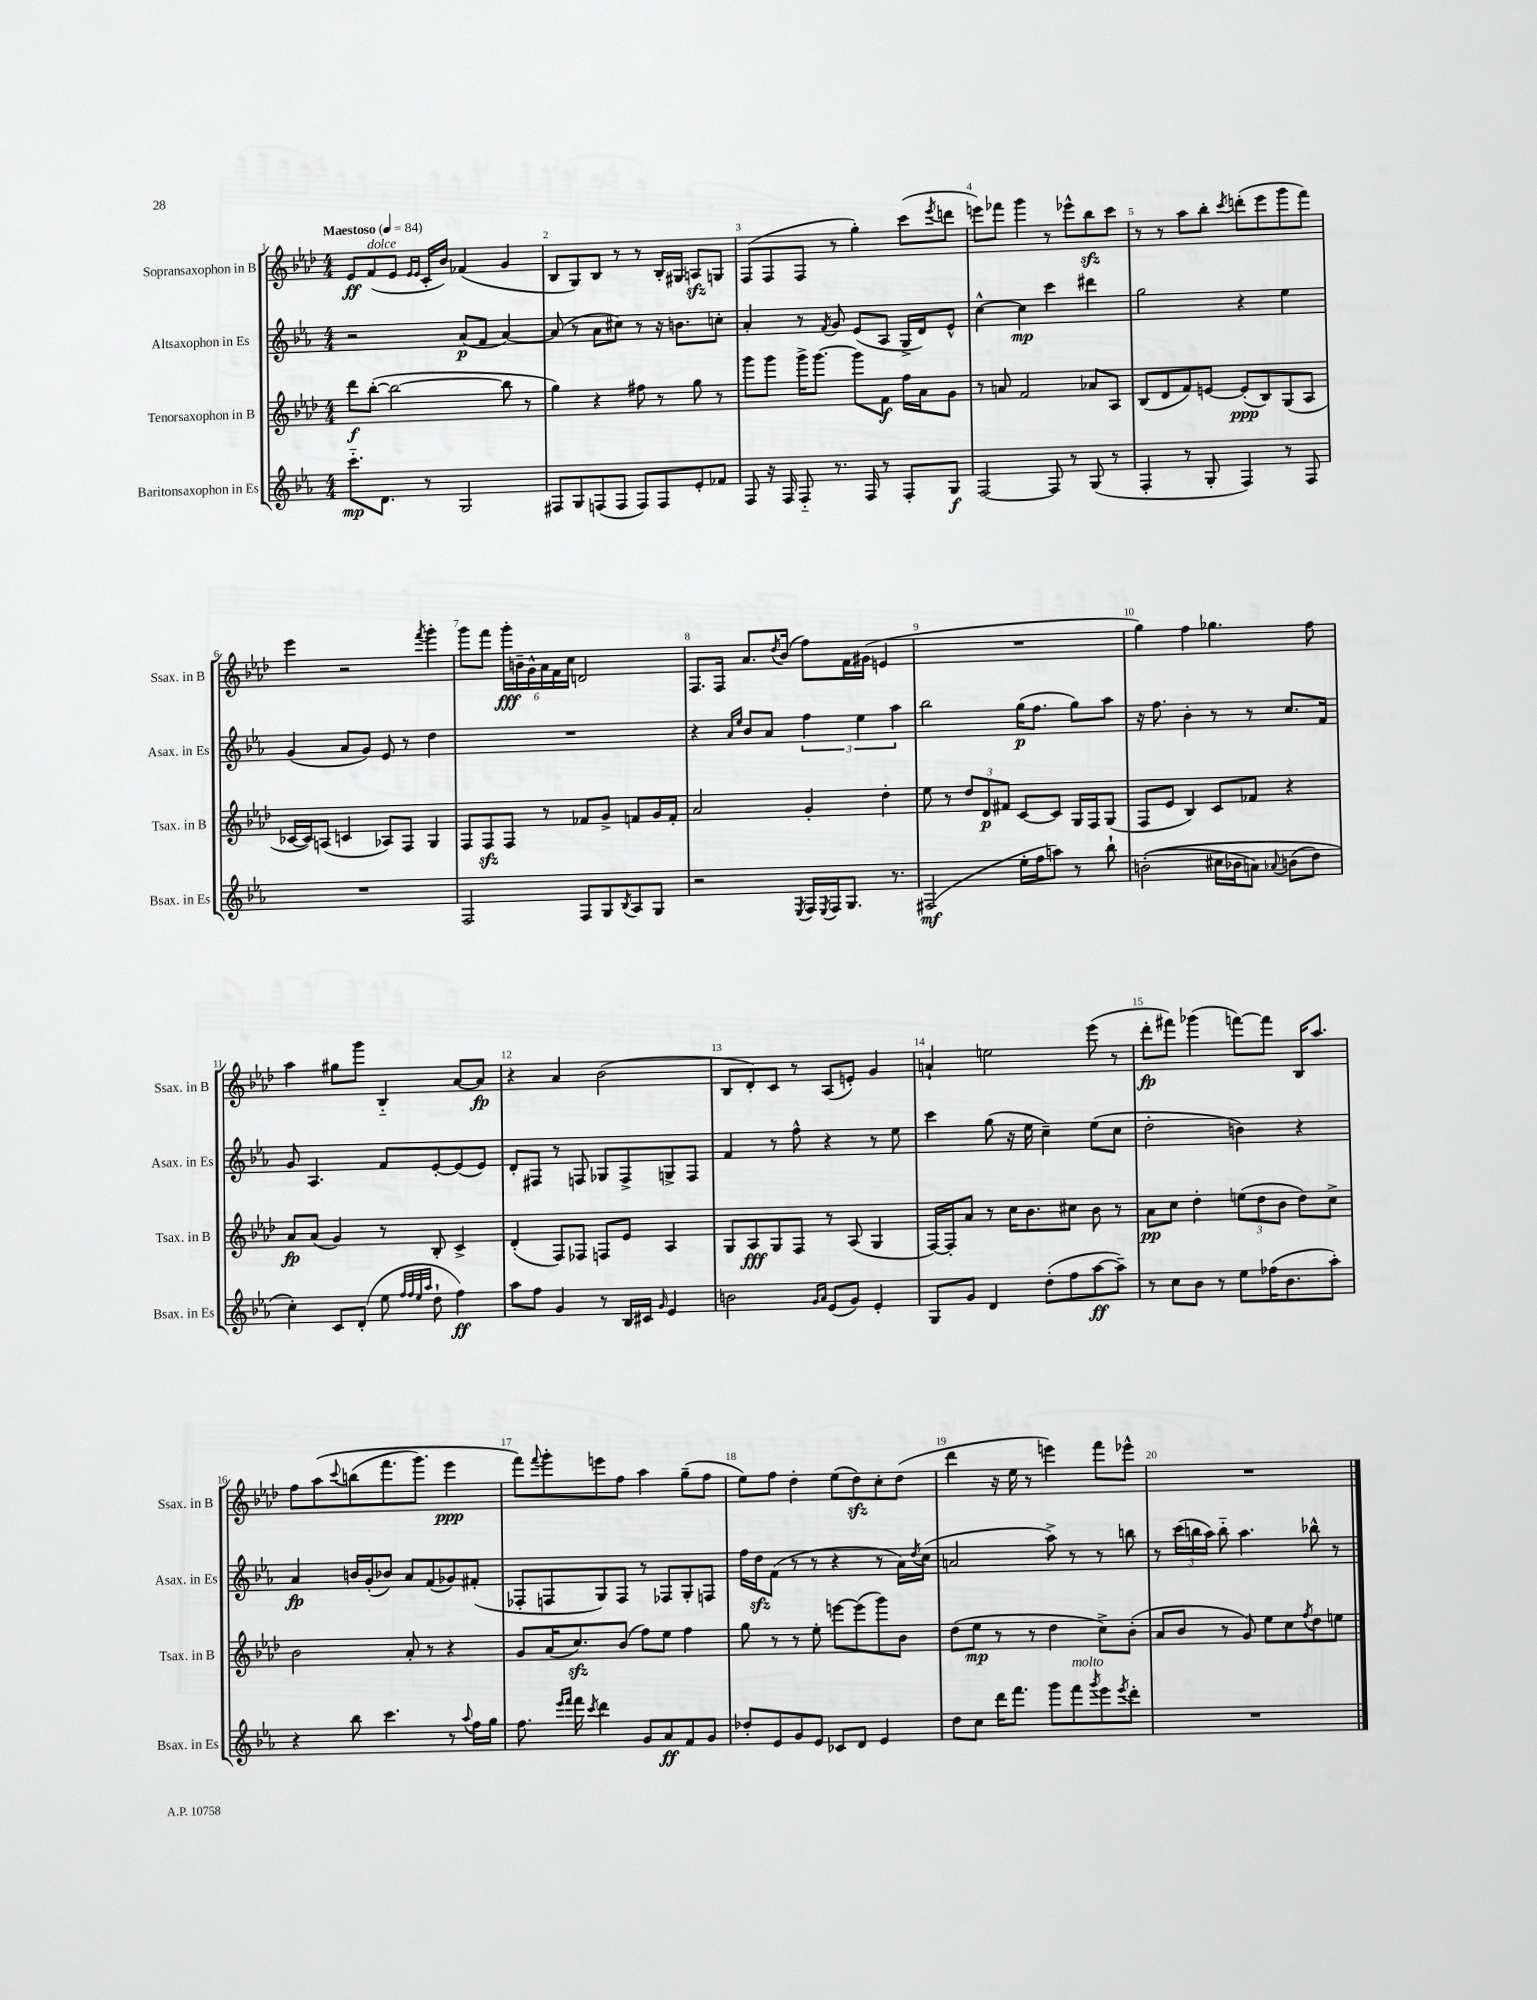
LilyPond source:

<<
\new StaffGroup <<
\new Staff = "s0" \with { instrumentName = "Sopransaxophon in B" shortInstrumentName = "Ssax. in B" } {
    \clef treble \key aes \major \numericTimeSignature \time 4/4 \tempo "Maestoso" 4 = 84
    ees'8\ff f'8^\markup { \italic "dolce" }( ees'8 \grace { ees'16 ees'16 } c'16-. bes'16) fes'4( g'4 |
    bes8 g8) bes8 r8 r8 bes16-. gis16 a8\sfz g8 |
    f8( f8 f8 r8 g''4-.) c'''8( \acciaccatura { ees'''8 } d'''8 |
    e'''8) fes'''8 g'''4 r8 ees'''8-^ bes''8\sfz c'''8 |
    r8 r8 aes''8 bes''8-. \acciaccatura { c'''8 } d'''8-.( ees'''8 g'''8 f'''8) |
    ees'''4 r2 \acciaccatura { f'''8 } g'''4-. |
    g'''8 f'''8 \tuplet 6/4 { g'''16-.\fff b'16-- g'16-^ aes'16 f'16 c''16 } d'2 |
    f8. f16 aes'8. \acciaccatura { des''8 } bes'16( f''8) f'16 gis'16( e'4 |
    R1 |
    g''4) f''4 ges''4. f''8 |
    aes''4 gis''8 g'''8 bes4-_ aes'8~ aes'8\fp |
    r4 aes'4 bes'2( |
    bes8 des'8-.) c'8 r8 aes8( e'8-.) g'4 |
    a'4-! e''2 ees'''8( r8 |
    des'''8-.\fp fis'''8) ges'''4( f'''8~) f'''8 bes16 aes''8. |
    f''8 aes''8\( \appoggiatura { c'''8 } b''8( f'''8. g'''8.) ees'''4\ppp |
    f'''8\) \appoggiatura { f'''8 } g'''8-. e'''8 f''8 aes''4 g''8--( f''8 |
    ees''8) f''8 des''4-. ees''8( des''8\sfz) c''8-. des''8( |
    des'''4 r16 ees''16 r8 e'''4) f'''8 ees'''8-^ |
    R1 \bar "|." |
}
\new Staff = "s1" \with { instrumentName = "Altsaxophon in Es" shortInstrumentName = "Asax. in Es" } {
    \clef treble \key ees \major \numericTimeSignature \time 4/4
    r2 aes'8\p( f'8 aes'4~) |
    aes'8( r8 aes'8 cis''8) r8 r16 b'8. c''8-. |
    aes'4-. r8 \acciaccatura { f'8 } g'8 ees'8( aes8 g16-> d'16) ees'8-^ |
    c''4~-^ c''4\mp c'''4 dis'''4 |
    g''2 r4 ees''4 |
    g'4( aes'8 g'8) ees'8 r8 d''4 |
    R1 |
    r4 \grace { aes'16 ees''16 } bes'8 aes'8 \tuplet 3/2 { f''4 ees''4 aes''4 } |
    bes''2 g''16\p( f''8. g''8) aes''8 |
    r16 f''8. bes'4-. r8 r8 c''8. f'16 |
    g'8 aes4. f'8 ees'8~-. ees'8( ees'8) |
    d'8-. fis8 r8 f8 ges8 f8-> g8-> f8 |
    f'4 r8 f''8-^ r4 r8 ees''8 |
    c'''4 g''8( r16 ees''16 c''4--) ees''8( c''8 |
    d''2-. b'4) r4 |
    aes'4\fp b'16 g'16-.( bes'8) aes'8 f'8( ges'8) fis'8-.( |
    fes8-. f8 g8) f8 r8 fes8 g8-. f8 |
    f''16 d''16\sfz f'8( r8 r8 r4 r8 aes'16) \acciaccatura { d''8 } c''16( |
    a'2 aes''8->) r8 r8 b''8 |
    r8 \tuplet 3/2 { c'''16( b''16 aes''16) } b''8-_ aes''4. bes''8-^ r8 \bar "|." |
}
\new Staff = "s2" \with { instrumentName = "Tenorsaxophon in B" shortInstrumentName = "Tsax. in B" } {
    \clef treble \key aes \major \numericTimeSignature \time 4/4
    des'''8\f bes''8~-.( bes''2~ bes''8 r8 |
    g''4) r4 fis''8 r8 g''8 r8 |
    g'''8 g'''8 g'''16-> g'''8.~ g'''8 f'8\f f''16 aes'16 g'8 |
    r8 a'8 f'2 aes'8 aes8 |
    bes8( des'8 f'8) e'8~ e'8-.\ppp( bes8) g8( aes8 |
    ces'16~ ces'16) a8( c'4 aes8) f8 g4 |
    f8 f8\sfz f8 r8 fes'8 g'8-> f'8 g'16 f'16-. |
    aes'2 g'4-. des''4-. |
    ees''8 r8 \tuplet 3/2 { des''8 des'8\p fis'8 } c'8~ c'8 g16 f16 g8( |
    f8 ees'8 bes4) c'8 fes'8 r4 |
    aes'8\fp aes'8( g'4) r8 bes8-. c'4-> |
    des'4-.( f8) fes8 f8 ees'8 aes4 |
    g8 aes8\fff g8 f8 r8 aes8( g4 |
    f16~) f16-. aes'8 r8 c''16 bes'8. cis''8 bes'8 r8 |
    aes'8\pp c''8 des''4-. \tuplet 3/2 { e''8( des''8 bes'8 } des''8) c''8-> |
    bes'2 aes'8-. r8 r4 |
    g'8 aes'16( c''8.\sfz) bes'8( f''8) ees''8 f''4 |
    g''8 r8 r8 ees''8-. e'''8~ e'''8( g'''8) bes'8 |
    des''8( ees''8\mp r8 r8 des''4 c''8->) bes'8-.( |
    aes'8 bes'8 r8 g'8) ees''8 c''8 \acciaccatura { f''8 } des''8 e''8 \bar "|." |
}
\new Staff = "s3" \with { instrumentName = "Baritonsaxophon in Es" shortInstrumentName = "Bsax. in Es" } {
    \clef treble \key ees \major \numericTimeSignature \time 4/4
    c'''8.-_\mp d'8. r8 g2 |
    fis8 g8 f8( f8 f8) f8 ees'8-. fes'8 |
    f8 r16 f16 f8-_ r8. f16 r8 f8-. g8\f |
    f2~ f8 r8 g8( r8 |
    f4-. r8 g8-. f4) r8 f8 |
    R1 |
    f2 f8 g8 \acciaccatura { bes8 } aes8 g8 |
    r2 \acciaccatura { ees8 } f16 \acciaccatura { ees8 } f16 g8. r8. |
    fis2\mf( ees''16-. f''16 a''8) r8 bes''8-! |
    b'2-.(\( cis''16 bes'16 a'8) \appoggiatura { aes'8 } b'8( d''8) |
    c''4-.\) c'8 d'8-.( ees''8 \grace { f''32 f''32 ees''32 aes''32 } d''8-! f''4\ff) |
    aes''8 f''8 g'4 r8 bes16 cis'16 \grace { g'16 } ees'4 |
    b'2 \grace { g'16 aes'16 } ees'8( g'8) ees'4-. |
    g8 g'8 d'4 d''8-.( f''8 aes''8~\ff aes''8--) |
    r8 c''8 bes'8 r8 ees''8 fes''16( bes'8. aes''8-.) |
    r4 bes''8 c'''4. r8 \appoggiatura { aes''8 } f''16 g''16 |
    f''8. \grace { ees'''16 f'''16 } f'''16 \acciaccatura { c'''8 } d'''4 g'8 aes'8\ff f'8 g'8 |
    des''8-. ees'8 g'8 ees'8 ces'8 d'8 ees'4 |
    d''8 c''8 d'''16 f'''8. g'''8 f'''8^\markup { \italic "molto" } \acciaccatura { g'''8 } ees'''8 \acciaccatura { ees'''8 } d'''8-. |
    R1 \bar "|." |
}
>>
>>
\layout { \context { \Score \override BarNumber.break-visibility = ##(#f #t #t) barNumberVisibility = #all-bar-numbers-visible } }
